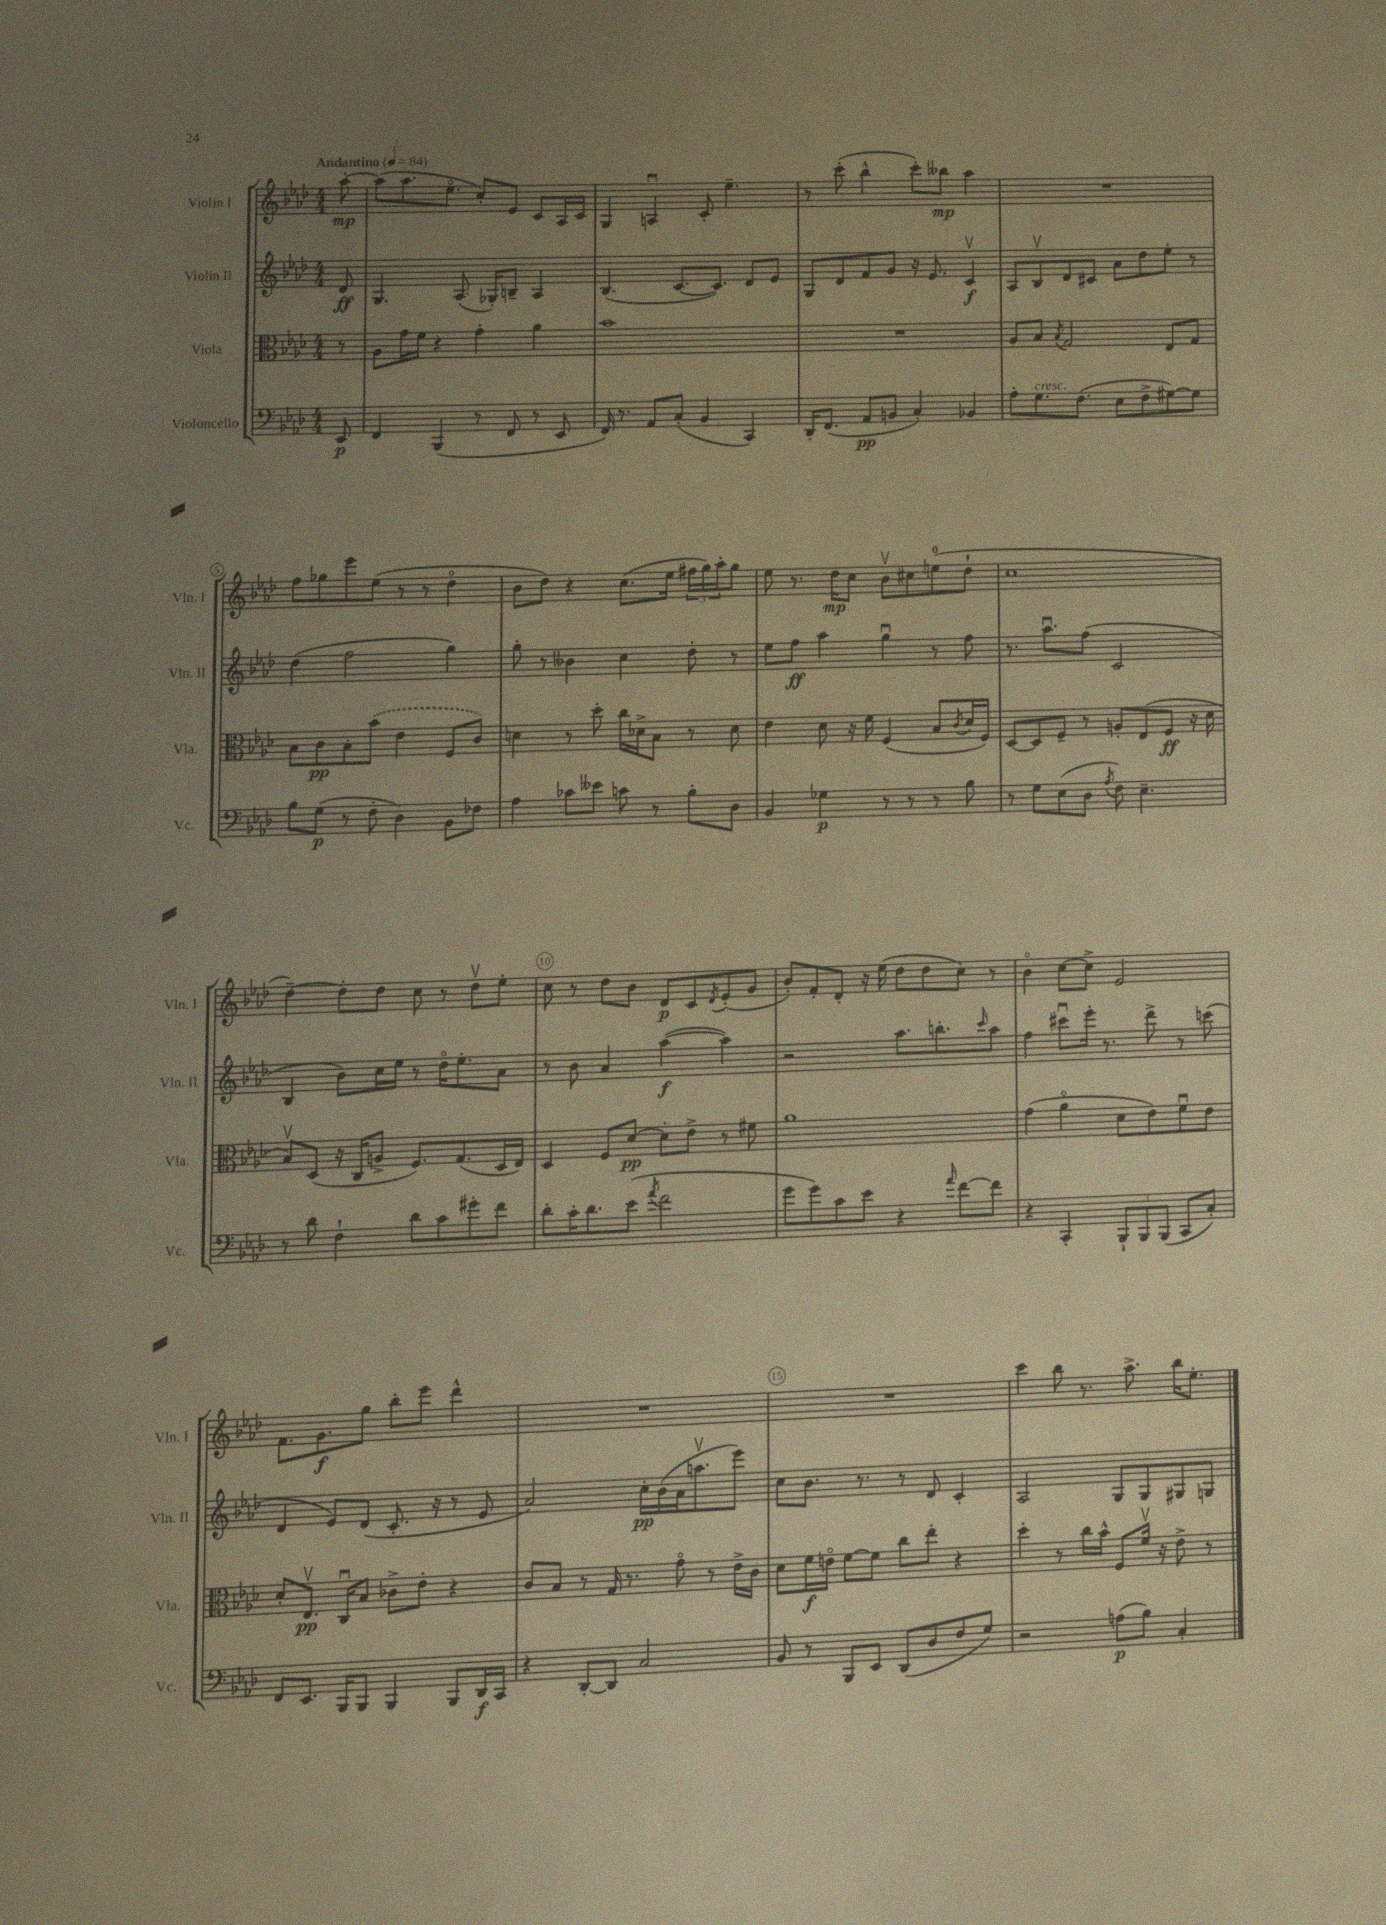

**kern	**dynam	**kern	**dynam	**kern	**dynam	**kern	**dynam
*part4	*part4	*part3	*part3	*part2	*part2	*part1	*part1
*staff4	*staff4	*staff3	*staff3	*staff2	*staff2	*staff1	*staff1
*I"Violoncello	*	*I"Viola	*	*I"Violin II	*	*I"Violin I	*
*I'Vc.	*	*I'Vla.	*	*I'Vln. II	*	*I'Vln. I	*
*clefF4	*	*clefC3	*	*clefG2	*	*clefG2	*
*k[b-e-a-d-]	*	*k[b-e-a-d-]	*	*k[b-e-a-d-]	*	*k[b-e-a-d-]	*
*M4/4	*	*M4/4	*	*M4/4	*	*M4/4	*
*MM84	*	*MM84	*	*MM84	*	*MM84	*
=	=	=	=	=	=	=	=
!	!	!	!	!	!	!LO:TX:a:B:t=Andantino	!
8EE-/	p	8r	.	8d-/	ff	[8aa-'\	mp
=1	=1	=1	=1	=1	=1	=1	=1
4FF/	.	8A-\L	.	4.G/	.	(8aa-\L]	.
.	.	16g\L	.	.	.	8.aa-\	.
.	.	16f\JJ	.	.	.	.	.
(4BBB-/	.	4r	.	.	.	.	.
.	.	.	.	.	.	8.ee-\J	.
.	.	.	.	(8.A-/	.	.	.
8r	.	4g'\	.	.	.	8cc'/L)	.
.	.	.	.	16G-X'/KL)	.	.	.
8FF/	.	.	.	8Bn~/J	.	8e-/J	.
8r	.	4a-\	.	4A-/	.	8c/L	.
8EE-/	.	.	.	.	.	16A-/L	.
.	.	.	.	.	.	16c/JJ	.
=2	=2	=2	=2	=2	=2	=2	=2
16FF/)	.	1b-	.	(4.B-/	.	4G/	.
8.r	.	.	.	.	.	.	.
8AA-/L	.	.	.	.	.	4Anu/	.
(8C'/J	.	.	.	[8.c/L	.	.	.
4BB-/	.	.	.	.	.	8c'/	.
.	.	.	.	8.c/J])	.	.	.
.	.	.	.	.	.	4.ee-~\	.
4CC/)	.	.	.	8d-/L	.	.	.
.	.	.	.	8e-/J	.	.	.
=3	=3	=3	=3	=3	=3	=3	=3
16DD-'/KL	.	1r	.	8G/L	.	8r	.
(8.FF/J	.	.	.	.	.	.	.
.	.	.	.	8d-/	.	(8ccc'\	.
8AA-/L	pp	.	.	8f/	.	4bb-^^\	.
8BBn/J	.	.	.	8g/J	.	.	.
4C'/)	.	.	.	16r	.	8ccc'\L)	.
.	.	.	.	8.e-/	.	.	.
.	.	.	.	.	.	8bb--X\J	mp
4BB-X/	.	.	.	4cv/	f	4aa-\	.
=4	=4	=4	=4	=4	=4	=4	=4
8A-'\L	.	8A-/L	.	8A-/L	.	1r	.
!LO:TX:a:i:t=cresc.	!	!	!	!	!	!	!
8.G\	.	8B-/J	.	8B-v/	.	.	.
.	.	8qB-/	.	.	.	.	.
.	.	2G/	.	8d-/	.	.	.
(8.F\J	.	.	.	.	.	.	.
.	.	.	.	8c#X/J	.	.	.
8E-\L	.	.	.	8a-\L	.	.	.
8F^\	.	.	.	8dd-\	.	.	.
[8G#X\)	.	8E-/L	.	8ee-'\J	.	.	.
8G#\J]	.	8G/J	.	8r	.	.	.
!!LO:LB:g=z
=5	=5	=5	=5	=5	=5	=5	=5
8B-\L	.	8B-\L	.	(4dd-\	.	8ff\L	.
(8G\J	p	8c\	pp	.	.	8gg-X\	.
8r	.	8B-'\	.	2ff\	.	8eee-\	.
8F'\	.	(8b-\J	.	.	.	(8ee-\J	.
4D-\)	.	4e-\	.	.	.	8r	.
.	.	.	.	.	.	8r	.
8BB-\L	.	8F/L	.	4gg\)	.	4dd-\	.
8F-X\J	.	8c/J)	.	.	.	.	.
=6	=6	=6	=6	=6	=6	=6	=6
4A-\	.	4dn\	.	8gg'\	.	8b-\L	.
.	.	.	.	8r	.	8dd-\J)	.
8c-X\L	.	8r	.	4b--X\	.	4r	.
8e--X\J	.	8dd-'\	.	.	.	.	.
8cn\	.	16cc\LL	.	4cc\	.	(8.cc\L	.
.	.	16d-X^\J	.	.	.	.	.
8r	.	8B-\J	.	.	.	.	.
.	.	.	.	.	.	16ee-\Jk	.
8B-'\L	.	8r	.	8dd-'\	.	24ff#X\LL	.
.	.	.	.	.	.	24gg\)	.
.	.	.	.	.	.	24aa-'\J	.
8D-\J	.	8d-\	.	8r	.	8gg\J	.
=7	=7	=7	=7	=7	=7	=7	=7
4BB-/	.	4e-\	.	8ee-\L	.	8ee-\	.
.	.	.	.	8ff\J	ff	8.r	.
4G-X\	p	8d-\	.	4aa-\	.	.	.
.	.	.	.	.	.	16dd-\KL	mp
.	.	16r	.	.	.	8cc\J	.
.	.	16f\	.	.	.	.	.
8r	.	(4F/	.	4ggu\	.	8b-v\L	.
8r	.	.	.	.	.	8cc#X\	.
8r	.	8B-/L	.	8r	.	(8een\	.
.	.	8qc/	.	.	.	.	.
8B-\	.	16d-/L	.	8ff\	.	8dd-`\J	.
.	.	16F/JJ)	.	.	.	.	.
=8	=8	=8	=8	=8	=8	=8	=8
8r	.	[8D-/L	.	8.r	.	1cc	.
8G\L	.	8D-/]	.	.	.	.	.
.	.	.	.	8.aa-u\L	.	.	.
(8E-\	.	8F~/J	.	.	.	.	.
8D-\J	.	8r	.	(8ff\J	.	.	.
8qA-/	.	.	.	.	.	.	.
8F\)	.	8An'/L	.	2c/	.	.	.
4.E-~\	.	(8E-/	.	.	.	.	.
.	.	8F/J	ff	.	.	.	.
.	.	16r	.	.	.	.	.
.	.	16d-\	.	.	.	.	.
!!LO:LB:g=z
=9	=9	=9	=9	=9	=9	=9	=9
8r	.	8B-v/L)	.	4B-/	.	[4dd-~\)	.
8d-\	.	(8D-/J	.	.	.	.	.
4F`\	.	16r	.	8b-\L)	.	8dd-'\L]	.
.	.	16C/KL	.	.	.	.	.
.	.	8An^/J	.	16cc\L	.	8dd-\J	.
.	.	.	.	16ee-\JJ	.	.	.
8d-\L	.	8.F/L)	.	8r	.	8cc\	.
8c\	.	.	.	16dd-\KL	.	8r	.
.	.	(8.G/	.	8.ee-'\	.	.	.
8g#X'\	.	.	.	.	.	8dd-v\L	.
8f\J	.	16D-/L	.	8a-\J	.	8ee-'\J	.
.	.	16E-/JJ)	.	.	.	.	.
=10	=10	=10	=10	=10	=10	=10	=10
8d-'\L	.	4D-/	.	8r	.	8cc\	.
16c'\K	.	.	.	8b-\	.	8r	.
8.d-\	.	.	.	.	.	.	.
.	.	8F/L	.	4a-/	.	8dd-\L	.
(8e-\J	.	[8d-/J	pp	.	.	8b-\J	.
8qa-/	.	.	.	.	.	.	.
2f\	.	8d-'\L]	.	([4aa-\	f	8d-/L	p
.	.	8e-^\J	.	.	.	8c/	.
.	.	.	.	.	.	8qd-/	.
.	.	8r	.	4aa-\])	.	(8e-'/	.
.	.	8f#X\	.	.	.	8g/J	.
=11	=11	=11	=11	=11	=11	=11	=11
8g\L	.	1a-	.	2r	.	8b-'/L)	.
8g\)	.	.	.	.	.	8f'/	.
8c\	.	.	.	.	.	8d-'/J	.
8e-\J	.	.	.	.	.	16r	.
.	.	.	.	.	.	(16ee-\	.
4r	.	.	.	8.aa-\L	.	8dd-\L	.
.	.	.	.	.	.	8dd-\	.
.	.	.	.	8.bbn'\	.	.	.
16qqa-/	.	.	.	.	.	.	.
[8f\L	.	.	.	.	.	8cc\J)	.
.	.	.	.	16qqccc/	.	.	.
8f\J]	.	.	.	8aa-\J	.	8r	.
=12	=12	=12	=12	=12	=12	=12	=12
4r	.	(4g\	.	4ff\	.	4b-\	.
4CC'/	.	4a-\	.	8ccc#Xu\L	.	[8cc\L	.
.	.	.	.	16eee-'\Jk	.	8cc^\J]	.
.	.	.	.	8.r	.	.	.
12BBB-`/L	.	8d-\L	.	.	.	2e-/	.
12BBB-/	.	.	.	.	.	.	.
.	.	8e-\)	.	8ddd-^\	.	.	.
(12BBB-/J	.	.	.	.	.	.	.
8CC/L	.	8fu\	.	8r	.	.	.
8C'/J)	.	8e-\J	.	(8cccn\	.	.	.
!!LO:LB:g=z
=13	=13	=13	=13	=13	=13	=13	=13
8FF/L	.	8d-'/L	.	4d-/	.	8.f\L	.
8.EE-/J	.	8.E-v/J	pp	.	.	.	.
.	.	.	.	.	.	8.g\	f
.	.	.	.	8e-/L)	.	.	.
16BBB-/KL	.	16Cu/KL	.	.	.	.	.
8BBB-/J	.	8B-/J	.	(8d-/J	.	8gg\J	.
4BBB-/	.	8c-X^\L	.	8.c'/	.	8bb-'\L	.
.	.	8e-'\J	.	.	.	8eee-\J	.
.	.	.	.	16r	.	.	.
8BBB-/L	.	4r	.	8r	.	4ddd-^^\	.
16DD-/L	f	.	.	8e-/	.	.	.
16CC/JJ	.	.	.	.	.	.	.
=14	=14	=14	=14	=14	=14	=14	=14
4r	.	8c/L	.	2a-/)	.	1r	.
.	.	8B-/J	.	.	.	.	.
[8DD-'/L	.	8r	.	.	.	.	.
8DD-/J]	.	16G/	.	.	.	.	.
.	.	8.r	.	.	.	.	.
2C/	.	.	.	16cc'\LL	pp	.	.
.	.	.	.	(16b-\	.	.	.
.	.	8g\	.	16a-\J	.	.	.
.	.	.	.	8.aanv\	.	.	.
.	.	8r	.	.	.	.	.
.	.	16e-^\LL	.	8eee-\J)	.	.	.
.	.	16c\JJ	.	.	.	.	.
=15	=15	=15	=15	=15	=15	=15	=15
8BB-/	.	8d-\L	.	8cc\L	.	1r	.
8r	.	16f\L	f	8.b-\J	.	.	.
.	.	16en\JJ	.	.	.	.	.
8BBB-/L	.	[8f\L	.	.	.	.	.
.	.	.	.	8.r	.	.	.
8EE-/J	.	8f\J]	.	.	.	.	.
(8DD-/L	.	8cc\L	.	8r	.	.	.
8D-/	.	8ee-'\J	.	8d-/	.	.	.
8F/	.	4r	.	4c'/	.	.	.
8G/J)	.	.	.	.	.	.	.
=16	=16	=16	=16	=16	=16	=16	=16
2r	.	4dd-'\	.	2A-/	.	4ccc\	.
.	.	8r	.	.	.	8bb-\	.
.	.	16cc\LL	.	.	.	8.r	.
.	.	16b-^^\JJ	.	.	.	.	.
(8An\L	p	8F/L	.	8G/L	.	.	.
.	.	.	.	.	.	8.aa-^\	.
8B-\J)	.	16fv/Jk	.	8G/	.	.	.
.	.	16r	.	.	.	.	.
4C'/	.	8e-^\	.	8G#X/	.	16bb-\KL	.
.	.	.	.	.	.	8.ee-'\J	.
.	.	8r	.	8Gn/J	.	.	.
==	==	==	==	==	==	==	==
*-	*-	*-	*-	*-	*-	*-	*-
